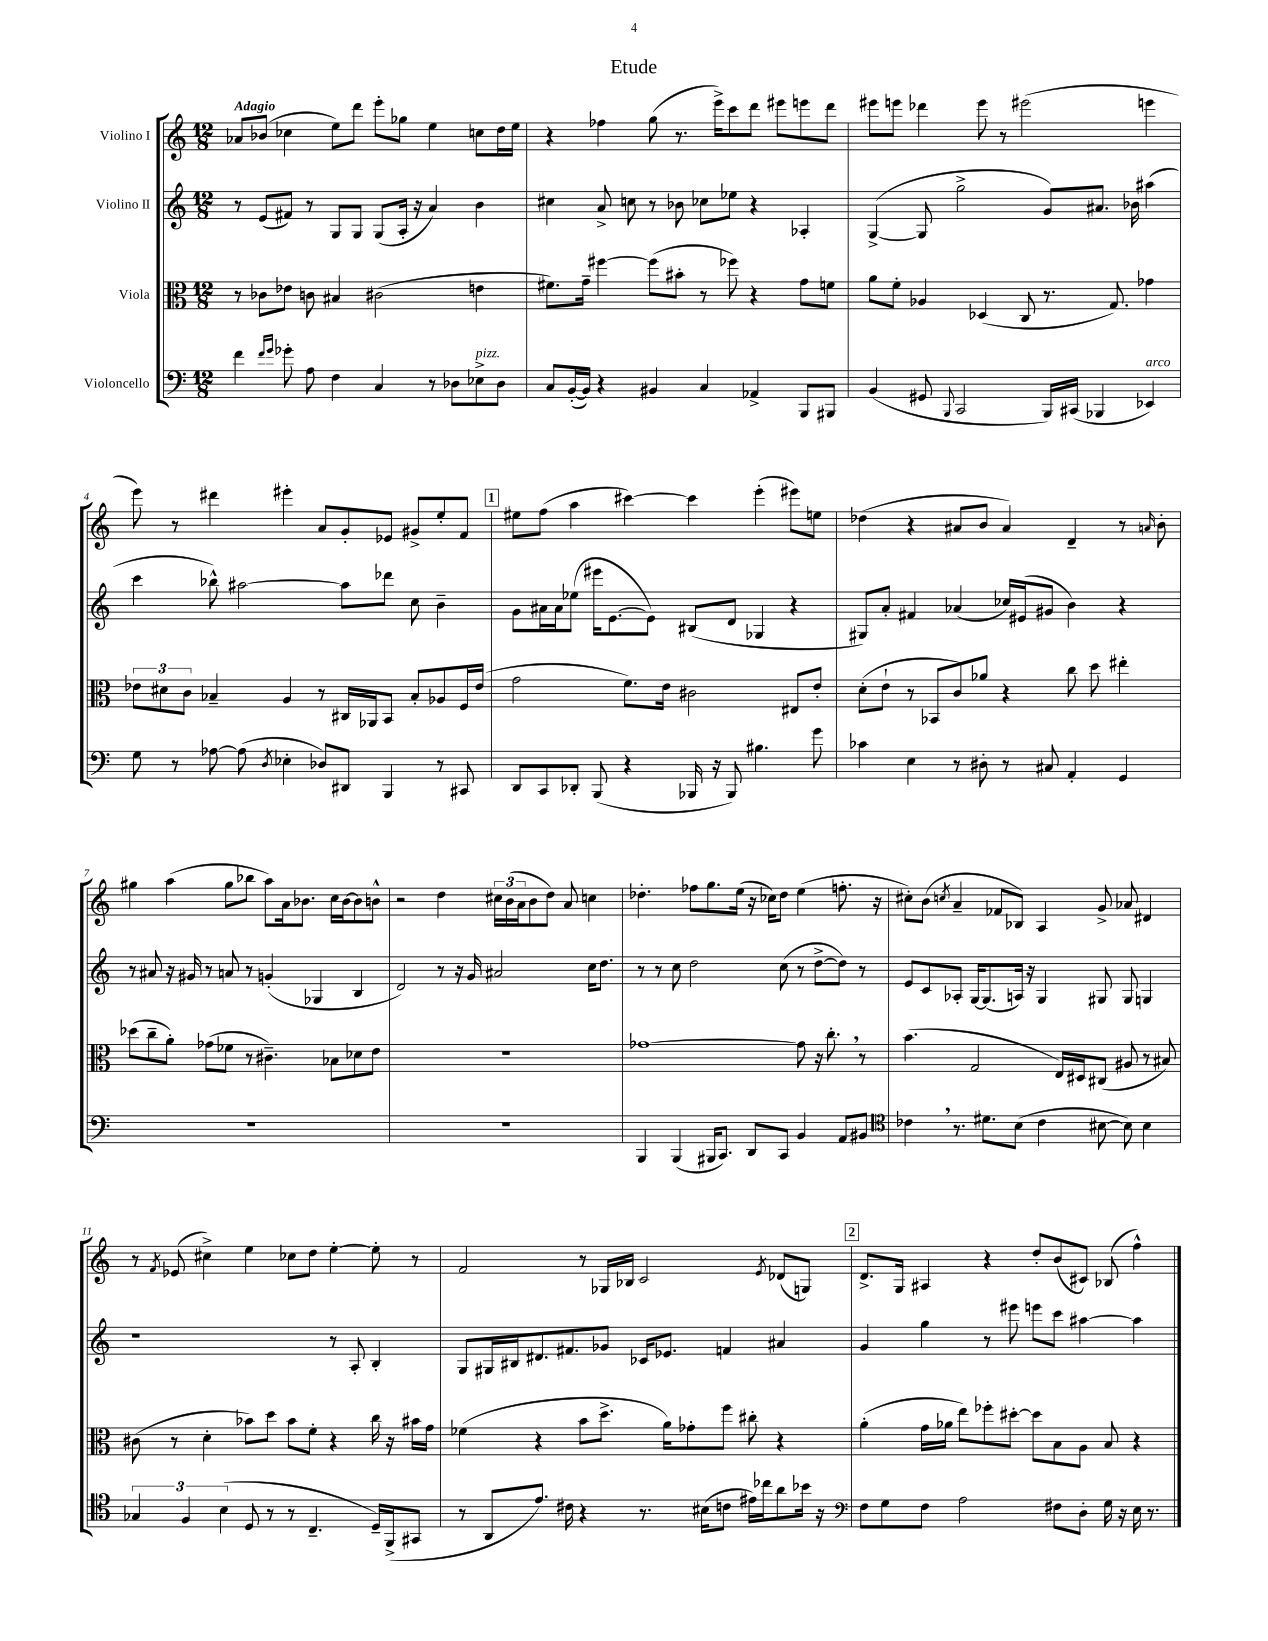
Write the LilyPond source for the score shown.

\header { title = "Etude" }
<<
\new StaffGroup <<
\new Staff = "s0" \with { instrumentName = "Violino I" } {
    \clef treble \key c \major \numericTimeSignature \time 12/8 \tempo "Adagio"
    aes'8 bes'8( ces''4 e''8) d'''8 e'''8-. ges''8 e''4 c''8 d''16 e''16 |
    r4 fes''4 g''8( r8. e'''16->) c'''8 d'''8 eis'''8 e'''8 d'''8 |
    eis'''8 e'''8 des'''4 e'''8 r8 eis'''2( e'''4 |
    e'''8) r8 dis'''4 eis'''4-. a'8 g'8-. ees'8 gis'8-> e''8-. f'8 |
    \mark \markup { \box "1" } eis''8 f''8( a''4 cis'''4~) cis'''4 e'''4-.( eis'''8) e''8 |
    des''4( r4 ais'8 b'8 ais'4) d'4-- r8 \grace { a'16 } b'8-. |
    gis''4 a''4( gis''8 bes''8 a''8) a'16 bes'8. c''16 bes'16~ bes'8 b'8-^ |
    r2 d''4 \tuplet 3/2 { cis''16 b'16( a'16 } b'8 d''8) a'8 c''4 |
    des''4.-. fes''8 g''8. e''16( r16 ces''16) des''8 e''4( f''8.-. r16 |
    cis''8-.) b'8( \acciaccatura { c''8 } a'4-- fes'8 bes8) a4 g'8-> aes'8 dis'4 |
    r8 \acciaccatura { f'8 } ees'8( cis''4->) e''4 ces''8 d''8 e''4~-. e''8-. r8 |
    f'2 r8 ges16 bes16 c'2 \acciaccatura { e'8 } des'8( g8) |
    \mark \markup { \box "2" } d'8.-> g16 ais4 r4 d''8-. b'8( cis'8) bes8( f''4-^) \bar "|." |
}
\new Staff = "s1" \with { instrumentName = "Violino II" } {
    \clef treble \key c \major \numericTimeSignature \time 12/8
    r8 e'8( fis'8) r8 g8 g8 g8( a16-. r16 a'4) b'4 |
    cis''4 a'8-> c''8 r8 bes'8 ces''8 ees''8 r4 aes4-. |
    g4~->( g8 g''2-> g'8) ais'8. bes'16 ais''4( |
    c'''4 bes''8-^) ais''2~ ais''8 des'''8 c''8 b'4-- |
    \mark \markup { \box "1" } g'8 ais'16 ais'16 ees''8( eis'''16 e'8.~ e'8) bis8( d'8 ges4 r4 |
    gis8) a'8-. fis'4 aes'4( ces''16) eis'16( gis'8 b'4) r4 |
    r8 ais'8 r16 gis'16 r8 a'8 r8 g'4-.( ges4 b4 |
    d'2) r8 r16 g'16 ais'2 c''16 d''8. |
    r8 r8 c''8 d''2 c''8( r8 d''8~-> d''8) r8 |
    e'8 c'8 aes8-. g16~ g8.( a16) r16 g4 gis8 gis8 g4 |
    r1 r8 a8-. b4-. |
    g8 gis16 bis16 dis'8. fis'8. ges'8 ces'16 ees'8. f'4 ais'4 |
    \mark \markup { \box "2" } g'4 g''4 r8 eis'''8 e'''8 c'''8 ais''4~ ais''4 \bar "|." |
}
\new Staff = "s2" \with { instrumentName = "Viola" } {
    \clef alto \key c \major \numericTimeSignature \time 12/8
    r8 ces'8 ees'8 c'8 bis4 cis'2( e'4 |
    fis'8.) g'16-- fis''4~ fis''8( bis'8-. r8 fes''8) r4 g'8 f'8 |
    a'8 f'8-. aes4 des4( c8 r8. g8.) ges'4 |
    \tuplet 3/2 { ees'8 dis'8 c'8 } bes4-- a4 r8 cis16 aes,16 b,8 bes8-. aes8 f16 ees'16( |
    \mark \markup { \box "1" } g'2 f'8.) e'16 cis'2 eis8 e'8-. |
    d'8-.( e'8-! r8 bes,8 c'8) aes'8 r4 c''8 d''8 eis''4-. |
    des''8( c''8-- a'8-.) ges'8( fes'8 r8 cis'4.--) bes8 des'8 e'8 |
    R1. |
    ges'1~ ges'8 r16 c''8.-. \breathe r8 |
    b'4.( g2 e16) dis16 cis8( ais8 r8 bis8) |
    cis'8( r8 d'4-. bes'8) d''8 bes'8 f'8-. r4 c''16 r16 bis'16 g'16 |
    fes'4( r4 b'8 d''8.-> a'16) ges'8-. f''8 cis''8-. r4 |
    \mark \markup { \box "2" } a'4-.( g'16 aes'16 e''8) fes''8-. dis''8~-. dis''8 b8 a8 b8 r4 \bar "|." |
}
\new Staff = "s3" \with { instrumentName = "Violoncello" } {
    \clef bass \key c \major \numericTimeSignature \time 12/8
    f'4 \grace { f'16 g'16 } ges'8-. a8 f4 c4 r8 des8 ees8->^\markup { \italic "pizz." } des8 |
    c8 b,16~-.( b,16) r4 bis,4 c4 aes,4-> b,,8 bis,,8 |
    b,4( gis,8 \appoggiatura { b,,8 } c,2 b,,16) cis,16( bes,,4 ees,4^\markup { \italic "arco" }) |
    g8 r8 aes8~ aes8( \acciaccatura { d8 } ees4-. des8) dis,8 b,,4 r8 cis,8 |
    \mark \markup { \box "1" } d,8 c,8 des,8-. b,,8( r4 bes,,16 r16 bes,,8) bis4. g'8 |
    ces'4 e4 r8 dis8-. r8 cis8 a,4-. g,4 |
    R1. |
    R1. |
    b,,4 b,,4( bis,,16 c,8.) d,8 c,8 b,4 a,8 bis,8 |
    \clef tenor ces'4 \breathe r8. dis'8. b8( ces'4 bis8~ bis8) bis4 |
    \tuplet 3/2 { ges4 f4 b4( } d8 r8 r8 c4.-- d16--) f,16->( gis,8 |
    r8 a,8 e'8.) cis'16 r4 r8. bis16( c'8 eis'16) ces''16 a'8 bes'16 r16 |
    \mark \markup { \box "2" } \clef bass f8 g8 f8 a2 fis8 d8-. g16 r16 e16 r8. \bar "|." |
}
>>
>>
